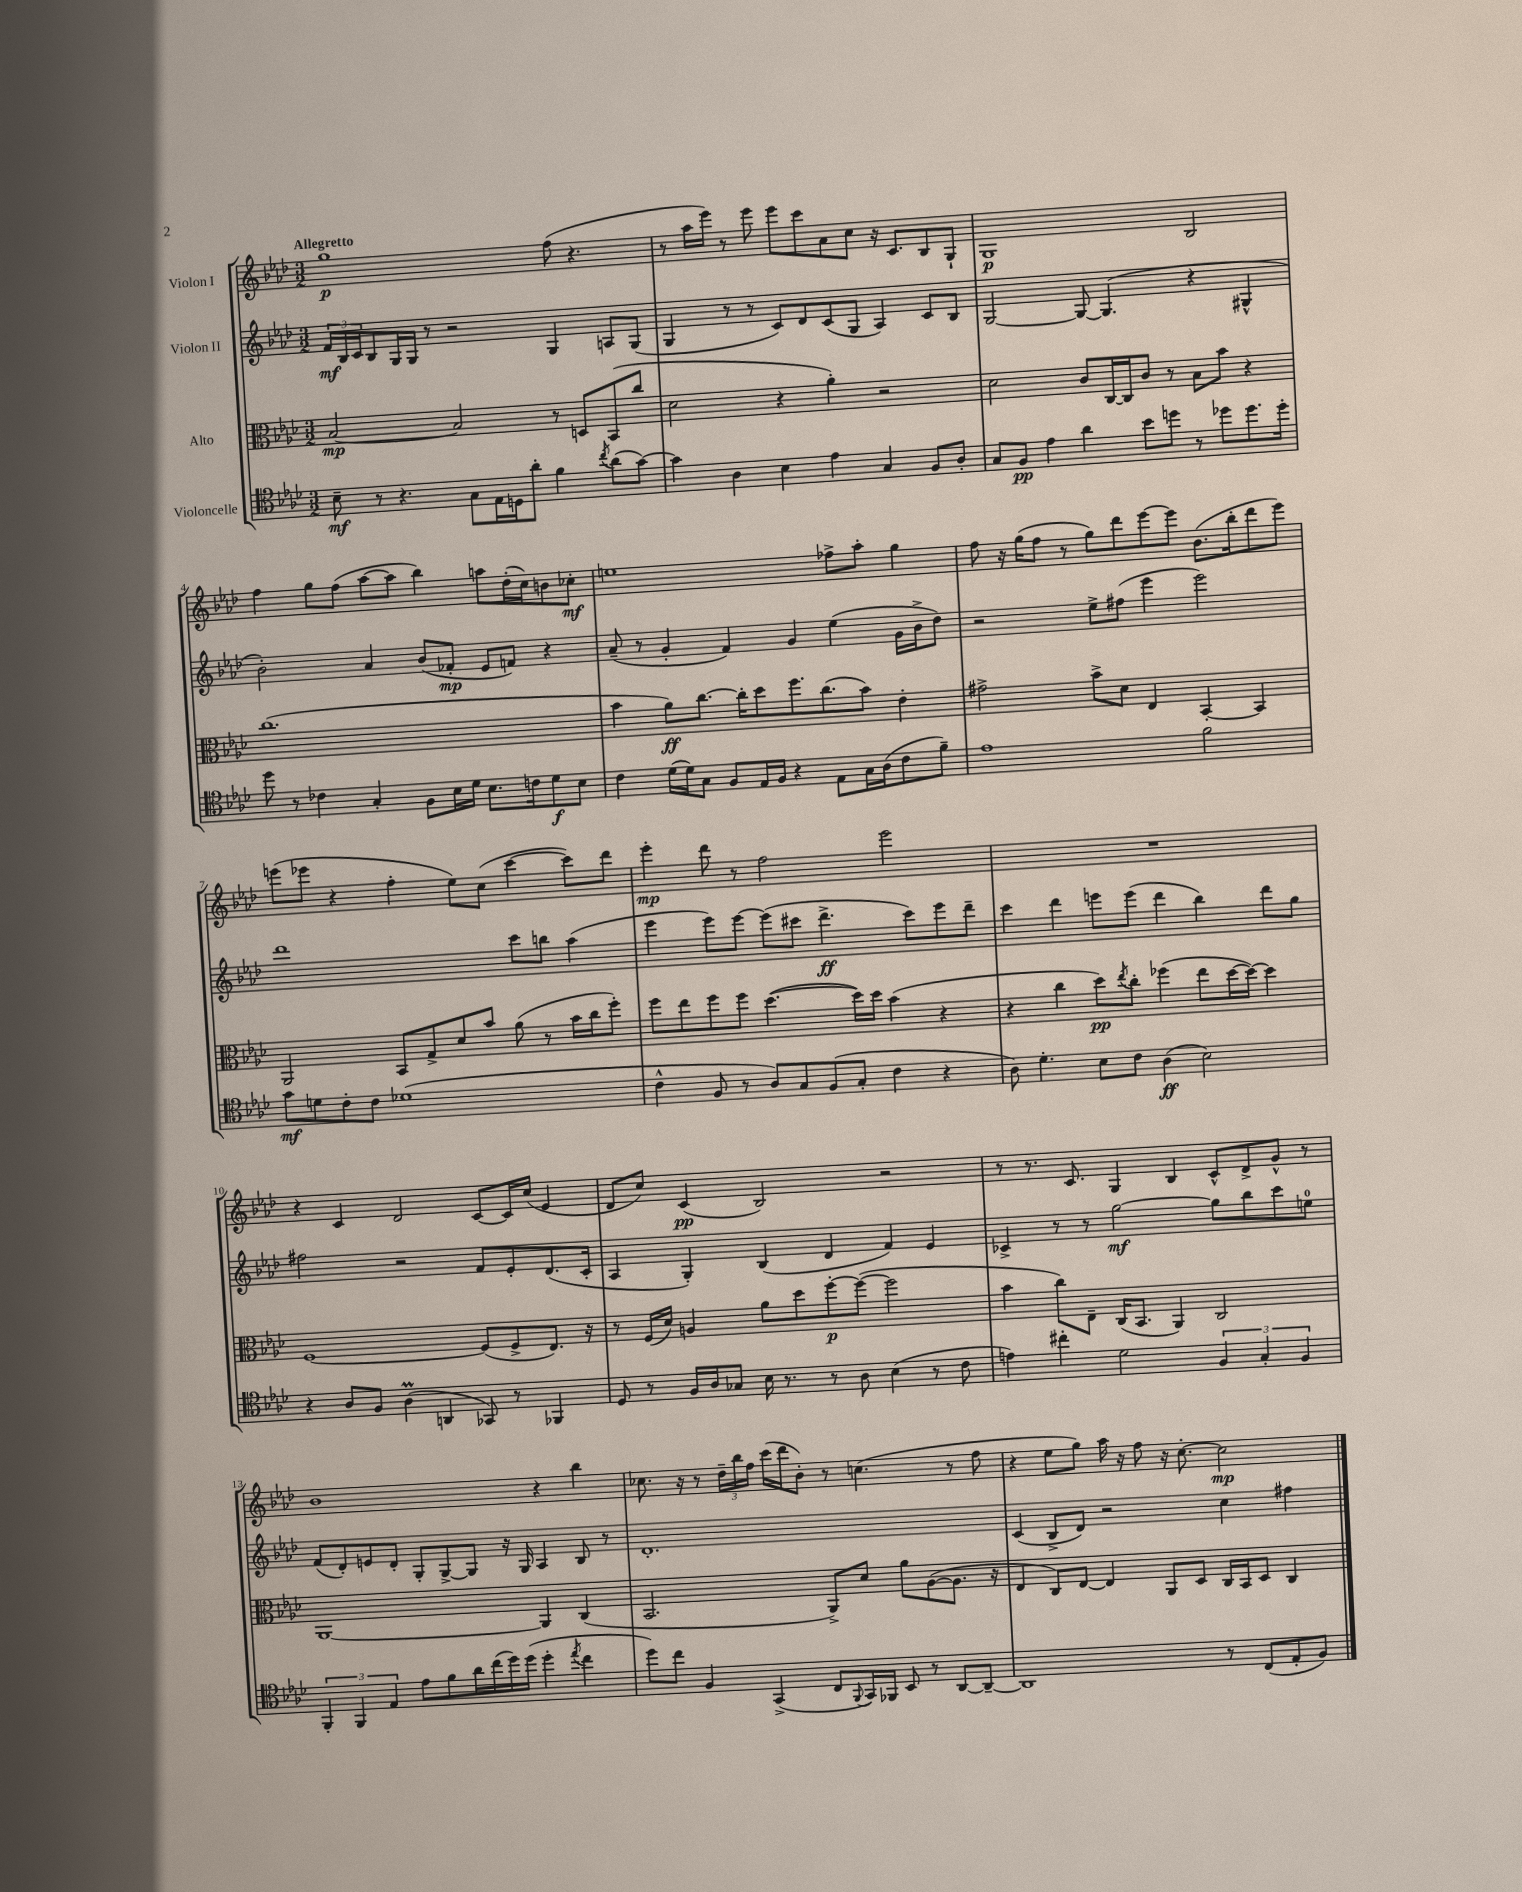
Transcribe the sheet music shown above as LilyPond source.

<<
\new StaffGroup <<
\new Staff = "s0" \with { instrumentName = "Violon I" } {
    \clef treble \key aes \major \numericTimeSignature \time 3/2 \tempo "Allegretto"
    g''1\p f''8( r4. |
    r8 aes''16 ees'''16) r8 ees'''8 ees'''8 c'''8 aes'8 c''8 r16 c'8. bes8 g8-! |
    g1\p bes2 |
    f''4 g''8 f''8( aes''8~ aes''8 bes''4) a''8 des''16-.( c''16) b'8 ces''8-.\mf |
    e''1 fes''8-> aes''8-. g''4 |
    f''8 r16 g''16( f''8 r8 g''8) des'''8 ees'''8~ ees'''8 bes'8.( bes''16-. des'''8 ees'''8) |
    e'''8( ees'''8 r4 f''4-. ees''8) c''8( c'''4~ c'''8) des'''8 |
    ees'''4-.\mp des'''8 r8 f''2 ees'''2 |
    R1. |
    r4 c'4 des'2 c'8~ c'16 c''16( ees'4 |
    des'8 c''8) c'4\pp( bes2) r2 |
    r8 r8. c'8. g4 bes4 c'8-^ des'8-> g'8-^ r8 |
    bes'1 r4 bes''4 |
    ces''8. r16 r8 \tuplet 3/2 { des''16-- bes''16 f''16 } c'''16( des'''16 bes'8-.) r8 c''4.( r8 f''8 |
    r4 ees''8 g''8) aes''16 r16 f''8 r16 c''8.~-. c''2\mp \bar "|." |
}
\new Staff = "s1" \with { instrumentName = "Violon II" } {
    \clef treble \key aes \major \numericTimeSignature \time 3/2
    \tuplet 3/2 { f'16\mf bes16 c'16 } bes8 g16 g16 r8 r2 g4 a8 g8( |
    g4 r8 r8 c'8) des'8 c'8( g8 aes4) c'8 bes8 |
    g2~ g8~ g4.( r4 gis4-^ |
    bes'2-.) aes'4 bes'8( fes'8-.\mp ees'8 f'8) r4 |
    aes'8--( r8 g'4-. f'4) g'4 ees''4( g'16 bes'16-> des''8) |
    r2 ees''8-> fis''8( ees'''4 ees'''2) |
    des'''1 c'''8 b''8 aes''4( |
    ees'''4 ees'''8) ees'''8~ ees'''8( cis'''8 des'''4.->\ff cis'''8) ees'''8 des'''8-- |
    c'''4 des'''4 e'''8 e'''8( des'''4 bes''4) des'''8 g''8 |
    fis''2 r2 f'8 ees'8-. des'8.( c'16-. |
    aes4 g4-.) bes4( des'4 f'4) ees'4 |
    ces'4-> r8 r8 g''2~\mf g''8 bes''8 c'''8 e''8-0 |
    f'8( des'8-.) e'8 des'8-. g8-. g8~-> g8 r16 g16 aes4 bes8 r8 |
    des'1.-. |
    c'4( bes8-> des'8) r2 c''4 fis''4 \bar "|." |
}
\new Staff = "s2" \with { instrumentName = "Alto" } {
    \clef alto \key aes \major \numericTimeSignature \time 3/2
    bes2~\mp bes2 r8 d8 bes,8( c''8 |
    des'2 r4 aes'4-.) r2 |
    des'2 c'8 c16~ c16 c'8 r8 bes8 bes'8 r4 |
    c''1.( |
    bes'4 aes'8\ff) c''8.~ c''16-. des''8 f''8. c''8.( bes'8) ees'4-. |
    gis'2-> bes'8-> des'8 ees4 bes,4~-. bes,4 |
    aes,2 bes,8 g8-> des'8 bes'8 aes'8( r8 bes'16 c''16 f''8-.) |
    f''8 ees''8 f''8 f''8 des''4.~( des''16) des''16 bes'4( r4 |
    r4 c''4 des''8\pp) \acciaccatura { ees''8 } c''8-. fes''4( ees''8 des''16~ des''16~) des''4 |
    f1~ f8( f8-> ees8.) r16 |
    r8 f16( des'16) a4 aes'8 des''8 f''8~-.\p f''8~( f''2 |
    bes'4 c''8) ees8-- c16( bes,8. aes,4) c2 |
    aes,1~ aes,4 c4( |
    bes,2. aes,8->) des'8 aes'8 aes8~( aes8. r16 |
    ees4 c8) ees8~ ees4 aes,8 des8 c16 bes,16 des8 c4 \bar "|." |
}
\new Staff = "s3" \with { instrumentName = "Violoncelle" } {
    \clef tenor \key aes \major \numericTimeSignature \time 3/2
    bes8--\mf r8 r4. g8 ees16 d16 aes'8-. f'4 \acciaccatura { c''8 } aes'8( g'8~) |
    g'4 aes4 bes4 ees'4 g4 f8 aes8-. |
    g8 f8\pp ees'4 aes'4 bes'8 d''8 r8 des''8 des''8. des''16-. |
    des''8 r8 ces'4 g4-. f8 bes16 des'16 bes8. c'16 des'8\f bes8 |
    c'4 des'16( des'16) g8 f8 ees16 f16 r4 ees8 g16 aes16( c'8 f'8--) |
    ees'1 f'2 |
    g'8\mf d'8 c'8-. c'8 des'1( |
    c'4-^ f8 r8 aes8) g8 f8( g8-. c'4 r4 |
    aes8) des'4.-. bes8 c'8 aes4\ff( bes2) |
    r4 aes8 f8 aes4\prall( a,4 ges,8) r8 fes,4 |
    des8 r8 f16 aes16 ges8 bes16 r8. r8 aes8 bes4( r8 c'8 |
    e'4) cis''4-. des'2 \tuplet 3/2 { f4 g4-. f4 } |
    \tuplet 3/2 { f,4-. f,4 ees4 } ees'8 f'8 aes'16 c''16( des''16) des''16( des''4-. \acciaccatura { ees''8 } c''4 |
    des''8) c''8 f4 g,4->( c8 \appoggiatura { f,8 } g,16) fes,16 bes,8 r8 aes,8~ aes,8~-- |
    aes,1 r8 c8( ees8-. f8) \bar "|." |
}
>>
>>
